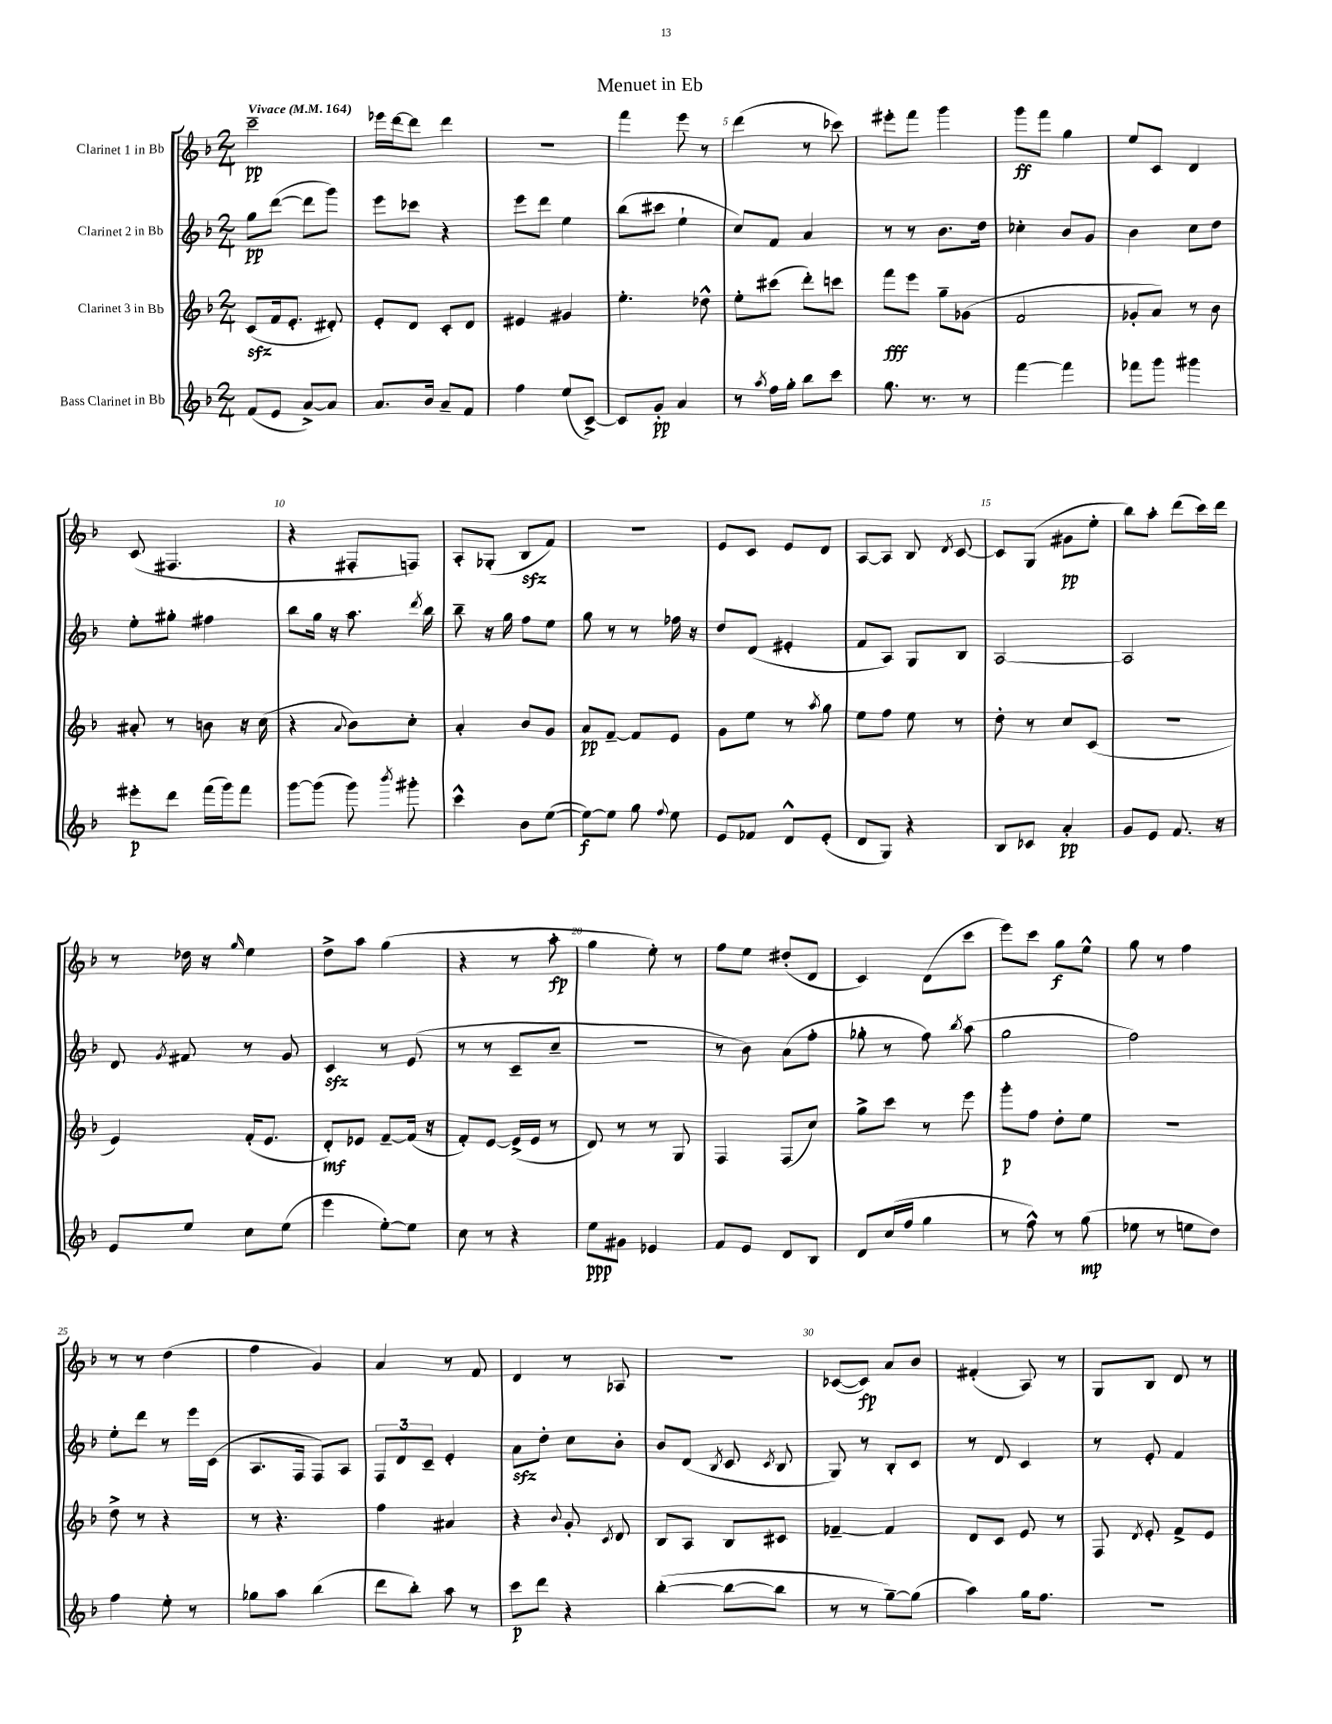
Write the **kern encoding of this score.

**kern	**dynam	**kern	**dynam	**kern	**dynam	**kern	**dynam
*part4	*part4	*part3	*part3	*part2	*part2	*part1	*part1
*staff4	*staff4	*staff3	*staff3	*staff2	*staff2	*staff1	*staff1
*I"Bass Clarinet in Bb	*	*I"Clarinet 3 in Bb	*	*I"Clarinet 2 in Bb	*	*I"Clarinet 1 in Bb	*
*clefG2	*	*clefG2	*	*clefG2	*	*clefG2	*
*k[b-]	*	*k[b-]	*	*k[b-]	*	*k[b-]	*
*M2/4	*	*M2/4	*	*M2/4	*	*M2/4	*
*MM164	*	*MM164	*	*MM164	*	*MM164	*
=1	=1	=1	=1	=1	=1	=1	=1
!	!	!	!	!	!	!LO:TX:a:B:t=Vivace	!
(8f/L	.	(8czz/L	.	8gg\L	pp	2ccc~\	pp
8e/J	.	16f/k	.	([8ddd\J	.	.	.
.	.	8.e'/J	.	.	.	.	.
[8a^/L)	.	.	.	8ddd\L]	.	.	.
8a/J]	.	8d#X'/)	.	8ggg\J)	.	.	.
=2	=2	=2	=2	=2	=2	=2	=2
8.a/L	.	8e'/L	.	8eee\L	.	16eee-X\LL	.
.	.	.	.	.	.	[16ddd\J	.
.	.	8d/J	.	8ccc-X\J	.	8ddd\J]	.
16b-/Jk	.	.	.	.	.	.	.
8a~/L	.	8c'/L	.	4r	.	4ddd\	.
8f/J	.	8d/J	.	.	.	.	.
=3	=3	=3	=3	=3	=3	=3	=3
4ff\	.	4e#X/	.	8eee\L	.	2r	.
.	.	.	.	8ddd\J	.	.	.
(8ee/L	.	4g#X/	.	4ee\	.	.	.
[8c^/J)	.	.	.	.	.	.	.
=4	=4	=4	=4	=4	=4	=4	=4
8c/L]	.	4.ee'\	.	(8bb-\L	.	4fff\	.
8g'/J	pp	.	.	8ccc#X\J	.	.	.
4a/	.	.	.	4ee`\	.	8eee\	.
.	.	8dd-X^^\	.	.	.	8r	.
=5	=5	=5	=5	=5	=5	=5	=5
8r	.	8ee'\L	.	8cc/L)	.	(4ddd\	.
8qaa/	.	.	.	.	.	.	.
16ff\LL	.	(8ccc#X\J	.	8f/J	.	.	.
16gg'\JJ	.	.	.	.	.	.	.
8bb-\L	.	8ddd'\L)	.	4a/	.	8r	.
8ccc\J	.	8cccn\J	.	.	.	8ccc-X\)	.
=6	=6	=6	=6	=6	=6	=6	=6
8.gg\	.	8fff\L	fff	8r	.	8eee#X'\L	.
.	.	8eee\J	.	8r	.	8fff\J	.
8.r	.	.	.	.	.	.	.
.	.	8gg~\L	.	8.b-\L	.	4ggg\	.
8r	.	(8g-X\J	.	.	.	.	.
.	.	.	.	16dd\Jk	.	.	.
=7	=7	=7	=7	=7	=7	=7	=7
[4fff\	.	2f/	.	4cc-X'\	.	8ggg\L	ff
.	.	.	.	.	.	8fff\J	.
4fff\]	.	.	.	8b-/L	.	4gg\	.
.	.	.	.	8g/J	.	.	.
=8	=8	=8	=8	=8	=8	=8	=8
8fff-X\L	.	8g-X'/L	.	4b-\	.	8ee/L	.
8ggg\J	.	8a/J)	.	.	.	8c/J	.
4ggg#X\	.	8r	.	8cc\L	.	4d/	.
.	.	8b-\	.	8dd\J	.	.	.
!!LO:LB:g=z
=9	=9	=9	=9	=9	=9	=9	=9
8eee#X'\L	p	8a#X'/	.	8ee'\L	.	(8c/	.
8ddd\J	.	8r	.	8gg#X'\J	.	4.F#X/	.
(16fff\LL	.	8bn\	.	4ff#X\	.	.	.
16ggg\J)	.	.	.	.	.	.	.
8fff\J	.	16r	.	.	.	.	.
.	.	(16cc\	.	.	.	.	.
=10	=10	=10	=10	=10	=10	=10	=10
[8ggg\L	.	4r	.	8bb-\L	.	4r	.
(8ggg\J]	.	.	.	16gg\Jk	.	.	.
.	.	.	.	16r	.	.	.
.	.	8qqa/	.	.	.	.	.
8ggg\)	.	8b-\L)	.	8.aa\	.	8F#X'/L	.
8qbbb-/	.	.	.	.	.	.	.
8ggg#X'\	.	8cc'\J	.	.	.	8Fn/J)	.
.	.	.	.	8qddd/	.	.	.
.	.	.	.	16bb-\	.	.	.
=11	=11	=11	=11	=11	=11	=11	=11
4ccc^^\	.	4a'/	.	8bb-~\	.	8A'/L	.
.	.	.	.	16r	.	(8G-X'/J	.
.	.	.	.	16gg\	.	.	.
8b-\L	.	8b-/L	.	8ff\L	.	8B-zz/L	.
([8ee\J	.	8g/J	.	8ee\J	.	8f/J)	.
=12	=12	=12	=12	=12	=12	=12	=12
8ee\L_)	f	8a/L	pp	8gg\	.	2r	.
8ee\J]	.	[8f~/J	.	8r	.	.	.
8gg\	.	8f/L]	.	8r	.	.	.
8qqff/	.	.	.	.	.	.	.
8ee\	.	8e/J	.	16ff-X\	.	.	.
.	.	.	.	16r	.	.	.
=13	=13	=13	=13	=13	=13	=13	=13
8e/L	.	8g\L	.	8dd/L	.	8e/L	.
8f-X/J	.	8ee\J	.	(8d/J	.	8c/J	.
8d^^/L	.	8r	.	4e#X'/	.	8e/L	.
.	.	8qaa/	.	.	.	.	.
(8e'/J	.	8gg\	.	.	.	8d/J	.
=14	=14	=14	=14	=14	=14	=14	=14
8d/L	.	8ee\L	.	8f/L	.	[8A/L	.
8G/J)	.	8ff\J	.	8A/J)	.	8A/J]	.
4r	.	8ee\	.	8G/L	.	8B-/	.
.	.	.	.	.	.	8qd/	.
.	.	8r	.	8B-/J	.	[8c/	.
=15	=15	=15	=15	=15	=15	=15	=15
8B-/L	.	8dd'\	.	[2A/	.	8c/L]	.
8c-X/J	.	8r	.	.	.	(8G/J	.
4a'/	pp	8cc/L	.	.	.	8g#X\L	pp
.	.	(8c/J	.	.	.	8ee'\J	.
=16	=16	=16	=16	=16	=16	=16	=16
8g/L	.	2r	.	2A/]	.	8bb-\L)	.
8e/J	.	.	.	.	.	8aa'\J	.
8.f/	.	.	.	.	.	(8ddd\L	.
.	.	.	.	.	.	16ccc\L)	.
16r	.	.	.	.	.	16ddd\JJ	.
!!LO:LB:g=z
=17	=17	=17	=17	=17	=17	=17	=17
8e/L	.	4e/)	.	8d/	.	8r	.
.	.	.	.	8qg/	.	.	.
8ee/J	.	.	.	8f#X/	.	16dd-X\	.
.	.	.	.	.	.	16r	.
.	.	.	.	.	.	16qqgg/	.
8cc\L	.	(16f'/KL	.	8r	.	4ee\	.
.	.	8.e/J	.	.	.	.	.
(8ee\J	.	.	.	8g/	.	.	.
=18	=18	=18	=18	=18	=18	=18	=18
4eee\	.	8d'/L)	mf	4czz/	.	8dd^\L	.
.	.	8e-X/J	.	.	.	8aa\J	.
[8ee'\L)	.	[8f~/L	.	8r	.	(4gg\	.
8ee\J]	.	(16f/Jk]	.	(8e/	.	.	.
.	.	16r	.	.	.	.	.
=19	=19	=19	=19	=19	=19	=19	=19
8cc\	.	8f'/L)	.	8r	.	4r	.
8r	.	[8e/J	.	8r	.	.	.
4r	.	(16e^/LL]	.	8c~/L	.	8r	.
.	.	16e/JJ	.	.	.	.	.
.	.	8r	.	8cc~/J	.	8aa'\	fp
=20	=20	=20	=20	=20	=20	=20	=20
8ee\L	ppp	8d/)	.	2r	.	4gg\	.
8g#X\J	.	8r	.	.	.	.	.
4e-X/	.	8r	.	.	.	8ee'\)	.
.	.	8G/	.	.	.	8r	.
=21	=21	=21	=21	=21	=21	=21	=21
8f/L	.	4F/	.	8r	.	8ff\L	.
8e/J	.	.	.	8b-\)	.	8ee\J	.
8d/L	.	(8F/L	.	(8a\L	.	(8dd#X'/L	.
8B-/J	.	8cc/J)	.	8ff'\J	.	8d/J	.
=22	=22	=22	=22	=22	=22	=22	=22
8d/L	.	8gg^\L	.	8gg-X'\	.	4c/)	.
(16cc/L	.	8ccc\J	.	8r	.	.	.
16ff/JJ	.	.	.	.	.	.	.
4gg\	.	8r	.	8ff\)	.	(8d\L	.
.	.	.	.	8qbb-/	.	.	.
.	.	8eee\	.	(8aa\	.	8ccc\J	.
=23	=23	=23	=23	=23	=23	=23	=23
8r	.	8ggg'\L	p	2gg\	.	8eee\L)	.
8ff^^\)	.	8ff\J	.	.	.	8ccc\J	.
8r	.	8dd'\L	.	.	.	8gg\L	f
(8gg\	mp	8ee\J	.	.	.	8ee^^\J	.
=24	=24	=24	=24	=24	=24	=24	=24
8ee-X\	.	2r	.	2ff\)	.	8gg\	.
8r	.	.	.	.	.	8r	.
8een\L	.	.	.	.	.	4ff\	.
8dd\J)	.	.	.	.	.	.	.
!!LO:LB:g=z
=25	=25	=25	=25	=25	=25	=25	=25
4ff\	.	8dd^\	.	8ee'\L	.	8r	.
.	.	8r	.	8ddd\J	.	8r	.
8ee'\	.	4r	.	8r	.	(4dd\	.
8r	.	.	.	16eee\LL	.	.	.
.	.	.	.	(16c\JJ	.	.	.
=26	=26	=26	=26	=26	=26	=26	=26
8gg-X\L	.	8r	.	8.A/L	.	4ff\	.
8aa\J	.	4.r	.	.	.	.	.
.	.	.	.	16F/Jk	.	.	.
(4bb-\	.	.	.	8F/L)	.	4g/)	.
.	.	.	.	8A/J	.	.	.
=27	=27	=27	=27	=27	=27	=27	=27
8ddd\L	.	4ff\	.	12F/L	.	4a/	.
.	.	.	.	12d/	.	.	.
8bb-'\J)	.	.	.	.	.	.	.
.	.	.	.	12c~/J	.	.	.
8aa\	.	4a#X/	.	4e'/	.	8r	.
8r	.	.	.	.	.	8f/	.
=28	=28	=28	=28	=28	=28	=28	=28
8ccc\L	p	4r	.	8azz\L	.	4d/	.
8ddd\J	.	.	.	8dd'\J	.	.	.
.	.	8qqb-/	.	.	.	.	.
4r	.	8g'/	.	8cc\L	.	8r	.
.	.	8qc/	.	.	.	.	.
.	.	8d/	.	8b-'\J	.	8A-X/	.
=29	=29	=29	=29	=29	=29	=29	=29
([4bb-'\	.	8B-/L	.	8b-/L	.	2r	.
.	.	8A/J	.	(8d/J	.	.	.
.	.	.	.	8qB-/	.	.	.
8bb-\L_	.	8B-/L	.	8c/	.	.	.
.	.	.	.	8qc/	.	.	.
8bb-\J]	.	8c#X/J	.	8B-/	.	.	.
=30	=30	=30	=30	=30	=30	=30	=30
8r	.	[4f-X~/	.	8G/)	.	([8c-X/L	.
8r	.	.	.	8r	.	8c-/J])	fp
[8gg~\L)	.	4f-/]	.	8B-'/L	.	8a/L	.
(8gg\J]	.	.	.	8c/J	.	8b-/J	.
=31	=31	=31	=31	=31	=31	=31	=31
4aa\)	.	8d/L	.	8r	.	(4f#X'/	.
.	.	8c/J	.	8d/	.	.	.
16gg\KL	.	8e/	.	4c/	.	8A/)	.
8.ff\J	.	.	.	.	.	.	.
.	.	8r	.	.	.	8r	.
=32	=32	=32	=32	=32	=32	=32	=32
2r	.	8F/	.	8r	.	8G/L	.
.	.	8qd/	.	.	.	.	.
.	.	8e'/	.	8e'/	.	8B-/J	.
.	.	8f^/L	.	4f/	.	8d/	.
.	.	8e/J	.	.	.	8r	.
==	==	==	==	==	==	==	==
*-	*-	*-	*-	*-	*-	*-	*-
